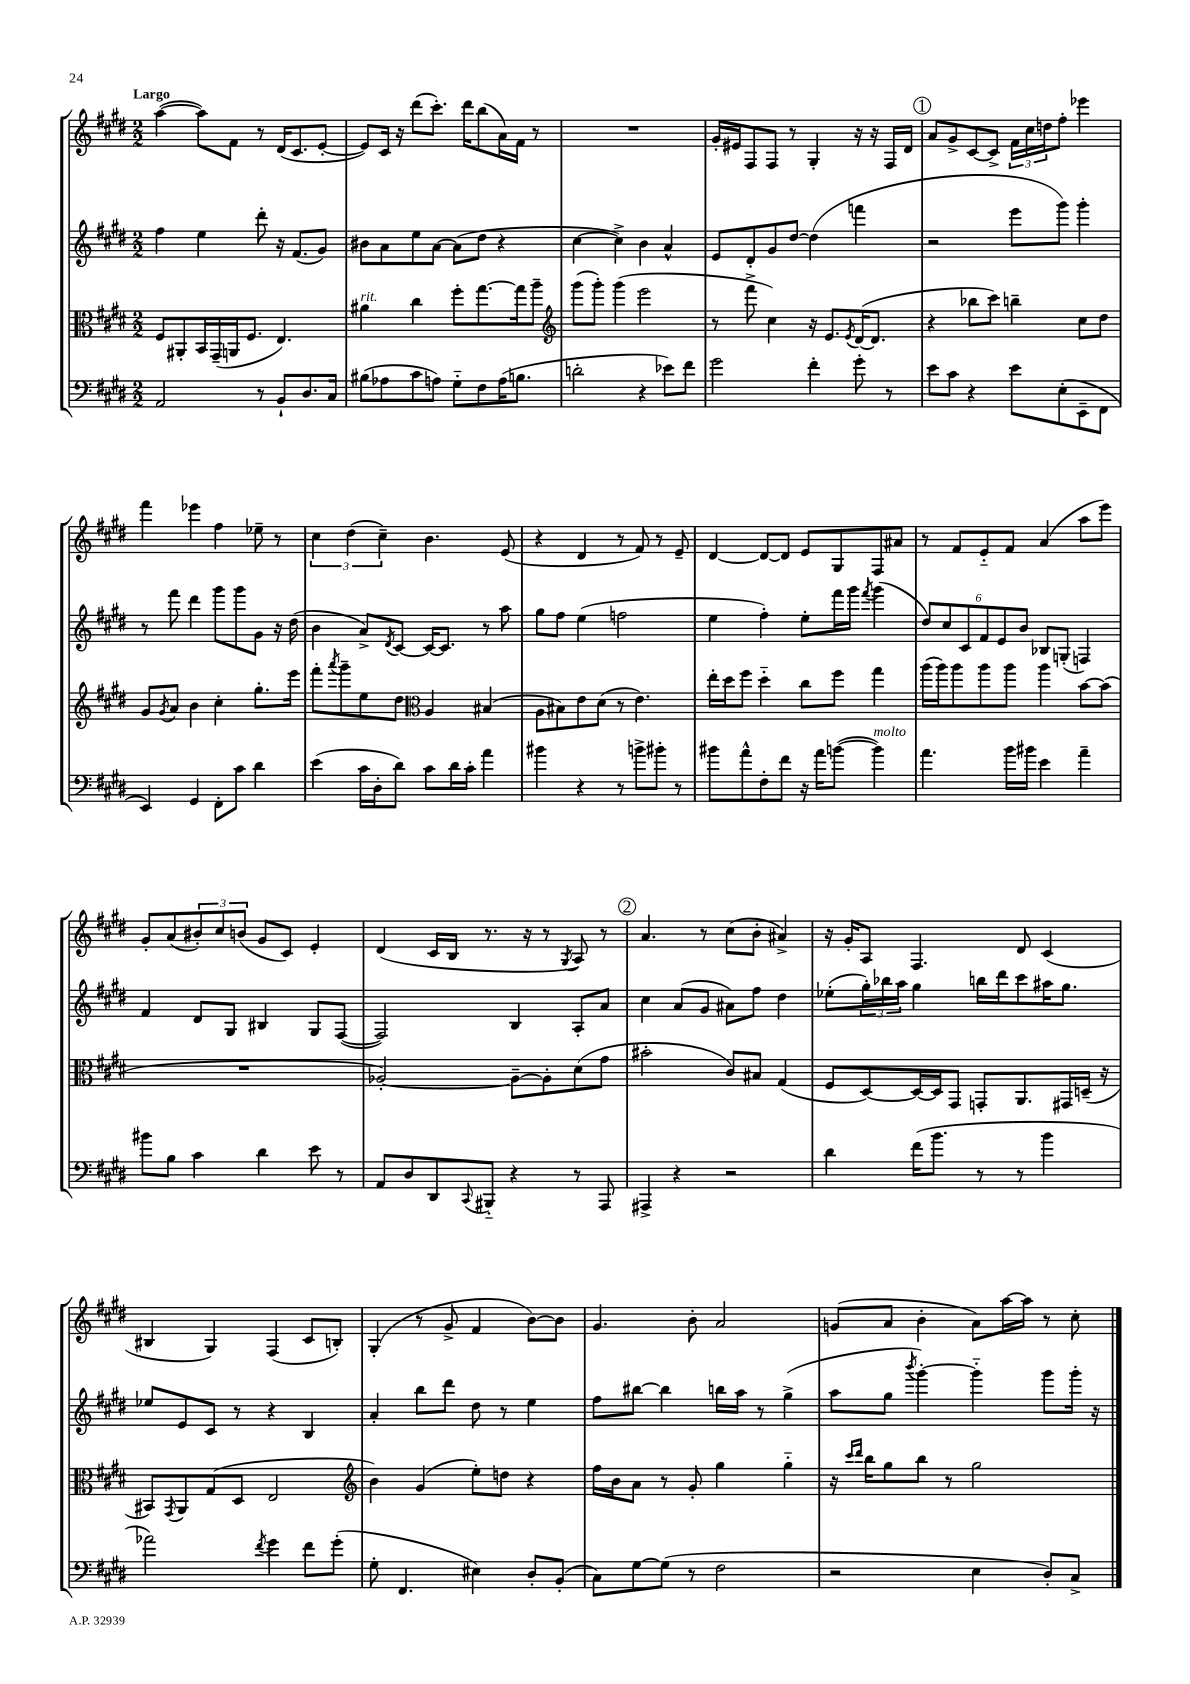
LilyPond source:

<<
\new StaffGroup <<
\new Staff = "s0" {
    \clef treble \key e \major \numericTimeSignature \time 2/2 \tempo "Largo"
    a''4~( a''8) fis'8 r8 dis'16( cis'8. e'8~-. |
    e'8) cis'16 r16 dis'''8( cis'''8.-.) dis'''16 b''8( a'16) fis'16 r8 |
    R1 |
    gis'16-. eis'16 fis8 fis8 r8 gis4-. r16 r16 fis16 dis'16 |
    \mark \markup { \circle "1" } a'8 gis'8-> cis'8~ cis'8-> \tuplet 3/2 { fis'16 cis''16 d''16 } fis''8-. ees'''4 |
    fis'''4 ees'''4 fis''4 ees''8-- r8 |
    \tuplet 3/2 { cis''4 dis''4( cis''4--) } b'4. e'8( |
    r4 dis'4 r8 fis'8) r8 e'8-- |
    dis'4~ dis'8~ dis'8 e'8 gis8 fis8 ais'8 |
    r8 fis'8 e'8-_ fis'8 a'4( a''8 e'''8) |
    gis'8-. a'8( \tuplet 3/2 { bis'8-.) cis''8 b'8( } gis'8 cis'8) e'4-. |
    dis'4( cis'16 b16 r8. r16 r8 \acciaccatura { gis8 } a8) r8 |
    \mark \markup { \circle "2" } a'4. r8 cis''8( b'8-. ais'4->) |
    r16 gis'16-. a8 fis4. dis'8 cis'4( |
    bis4 gis4) fis4( cis'8 b8-.) |
    gis4-.( r8 gis'8-> fis'4 b'8~) b'8 |
    gis'4. b'8-. a'2 |
    g'8( a'8 b'4-. a'8) a''16~ a''16 r8 cis''8-. \bar "|." |
}
\new Staff = "s1" {
    \clef treble \key e \major \numericTimeSignature \time 2/2
    fis''4 e''4 dis'''8-. r16 fis'8.( gis'8) |
    bis'8 a'8 e''8 a'8~ a'8( dis''8 r4 |
    cis''4~ cis''4->) b'4 a'4-^ |
    e'8 dis'8-. gis'8 dis''8~ dis''4( f'''4 |
    \mark \markup { \circle "1" } r2 e'''8 gis'''8) gis'''4-. |
    r8 fis'''8 dis'''4 gis'''8 gis'''8 gis'8 r16 dis''16( |
    b'4 a'8->) \acciaccatura { dis'8 } cis'8~ cis'16~ cis'8. r8 a''8 |
    gis''8 fis''8 e''4( f''2 |
    e''4 fis''4-.) e''8-. fis'''16 gis'''16 \acciaccatura { fis'''8 } gis'''4( |
    \tuplet 6/4 { dis''8) cis''8 cis'8 fis'8 e'8 b'8 } bes8 g8-.( f4) |
    fis'4 dis'8 gis8 bis4 gis8 fis8~( |
    fis2) b4 a8-. a'8 |
    \mark \markup { \circle "2" } cis''4 a'8( gis'8 ais'8) fis''8 dis''4 |
    ees''8-.( \tuplet 3/2 { gis''16-.) bes''16 a''16 } gis''4 b''16 dis'''16 cis'''8 ais''16 gis''8. |
    ees''8 e'8 cis'8 r8 r4 b4 |
    a'4-. b''8 dis'''8 dis''8 r8 e''4 |
    fis''8 bis''8~ bis''4 b''16 a''16 r8 gis''4->( |
    a''8 gis''8 \acciaccatura { b'''8 } gis'''4~-.) gis'''4-_ gis'''8 gis'''16-. r16 \bar "|." |
}
\new Staff = "s2" {
    \clef alto \key e \major \numericTimeSignature \time 2/2
    fis8 ais,8-. b,16 gis,16--( a,16 fis8. e4.) |
    ais'4^\markup { \italic "rit." } cis''4 fis''8-. gis''8.~ gis''16 a''8-- |
    \clef treble gis'''8( gis'''8-.) gis'''4( e'''2 |
    r8 fis'''8-> cis''4) r16 e'8. \acciaccatura { e'8 } dis'16~( dis'8. |
    \mark \markup { \circle "1" } r4 bes''8 cis'''8) b''4-- cis''8 dis''8 |
    gis'8 \acciaccatura { gis'8 } a'8 b'4 cis''4-. gis''8.-. e'''16 |
    fis'''8-. \acciaccatura { a'''8 } gis'''8-- e''8 dis''8 \clef alto a4 bis4( |
    a8 bis8) e'8 dis'8( r8 e'4.) |
    e''16-. dis''16 fis''8 dis''4-_ cis''8 fis''8 gis''4 |
    a''16( a''16) a''8 a''8 a''8 a''4 b'8~ b'8( |
    R1 |
    aes2~-.) aes8~-- aes8-. dis'8( gis'8 |
    \mark \markup { \circle "2" } bis'2-. cis'8) bis8 gis4( |
    fis8 dis8~) dis16~ dis16 gis,8 g,8-. a,8. gis,16 d16--( r16 |
    bis,8) \acciaccatura { gis,8 } a,8 gis8( dis8 e2 |
    \clef treble b'4) gis'4( e''8-.) d''8 r4 |
    fis''16 b'16 a'8 r8 gis'8-. gis''4 gis''4-_ |
    r16 \grace { cis'''16 dis'''16 } b''16 gis''8 b''8 r8 gis''2 \bar "|." |
}
\new Staff = "s3" {
    \clef bass \key e \major \numericTimeSignature \time 2/2
    a,2 r8 b,8-! dis8. cis16 |
    bis8( aes8 cis'8 a8) gis8-_ fis8 a16( b8. |
    d'2-. r4 ees'8) fis'8 |
    gis'2 fis'4-. gis'8-. r8 |
    \mark \markup { \circle "1" } e'8 cis'8 r4 e'8 e8-.( e,8-- fis,8 |
    e,4) gis,4 fis,8-. cis'8 dis'4 |
    e'4( cis'16 dis16-. dis'8) cis'8 dis'16 cis'16-. a'4 |
    bis'4 r4 r8 b'8-> bis'8-. r8 |
    bis'8 a'8-^ fis8-. fis'8 r16 a'16 b'8~( b'4^\markup { \italic "molto" }) |
    a'4. b'16 bis'16 e'4 a'4-- |
    bis'8 b8 cis'4 dis'4 e'8 r8 |
    a,8 dis8 dis,8 \appoggiatura { cis,8 } bis,,8-_ r4 r8 a,,8 |
    \mark \markup { \circle "2" } ais,,4-> r4 r2 |
    dis'4 fis'16( b'8. r8 r8 b'4 |
    aes'2) \acciaccatura { fis'8 } gis'4 fis'8 gis'8-.( |
    gis8-. fis,4. eis4) dis8-. b,8-.( |
    cis8) gis8~ gis8( r8 fis2 |
    r2 e4 dis8-.) cis8-> \bar "|." |
}
>>
>>
\layout { \context { \Score \remove "Bar_number_engraver" } }
